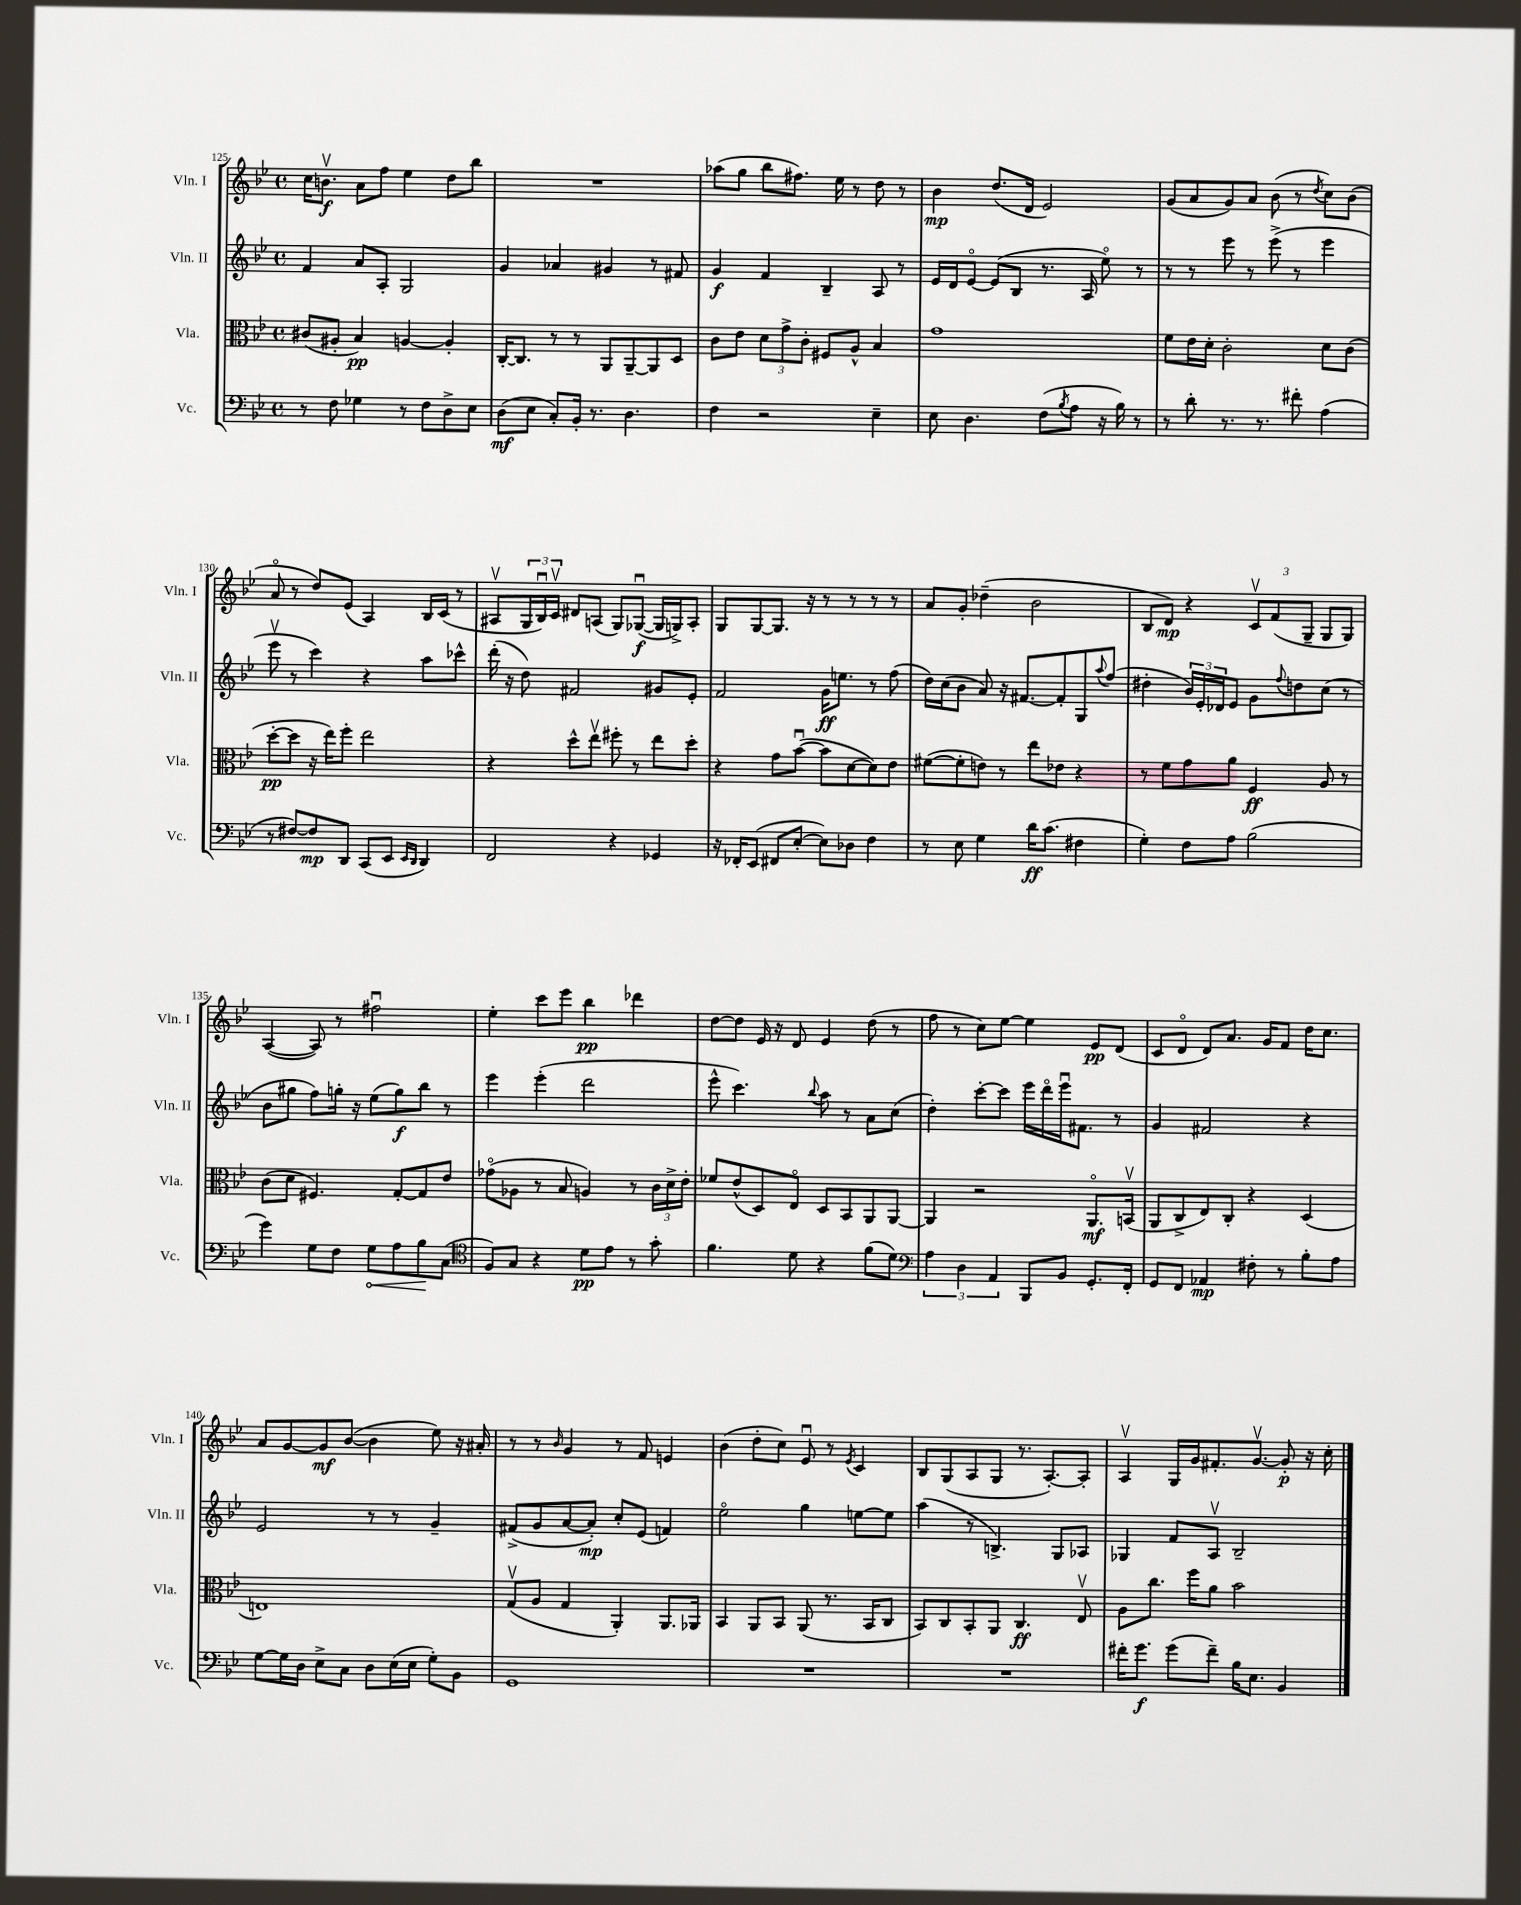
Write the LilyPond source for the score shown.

<<
\new StaffGroup <<
\new Staff = "s0" \with { instrumentName = "Vln. I" shortInstrumentName = "Vln. I" } {
    \clef treble \key bes \major \defaultTimeSignature \time 4/4
    c''16 b'8.\upbow\f a'8 f''8 ees''4 d''8 bes''8 |
    R1 |
    aes''8( g''8 bes''8 fis''8.) ees''16 r8 d''8 r8 |
    bes'4\mp d''8.( d'16 ees'2) |
    g'8( a'8 g'8) a'8 bes'8( r8 \acciaccatura { d''8 } c''8) bes'8( |
    a'8\flageolet r8 d''8) ees'8( a4) bes16 c'16( r8 |
    ais8\upbow \tuplet 3/2 { g16 bes16\downbow) c'16\upbow } dis'8 a8( g8) ges8~\downbow\f( ges16 g16->) a8-. |
    g8 g8~ g8. r16 r8 r8 r8 r8 |
    a'8 g'8-. des''4--( bes'2 |
    bes8 d'8\mp) r4 \tuplet 3/2 { c'8\upbow f'8( g8-- } g8 g8) |
    a4~( a8) r8 fis''2\downbow |
    ees''4-. c'''8 ees'''8 bes''4\pp des'''4 |
    d''8~ d''8 ees'16 r16 d'8 ees'4 d''8( r8 |
    f''8 r8 c''8) ees''8~ ees''4 ees'8\pp d'8( |
    c'8 d'8\flageolet d'8) a'8. g'16 f'8 d''16 c''8. |
    a'8 g'8~ g'8\mf bes'8~( bes'4 ees''8) r16 ais'16-. |
    r8 r8 \grace { bes'16 } g'4 r8 f'8 e'4 |
    bes'4( d''8-. c''8) ees'8\downbow r8 \acciaccatura { ees'8 } c'4 |
    bes8 g8( a8 g8 r8. a8.~-.) a8-. |
    a4\upbow g16 g'16 fis'8.-. g'8.~\upbow g'8-.\p r16 c''16-. \bar "|." |
}
\new Staff = "s1" \with { instrumentName = "Vln. II" shortInstrumentName = "Vln. II" } {
    \clef treble \key bes \major \defaultTimeSignature \time 4/4
    f'4 a'8 a8-. g2 |
    g'4 aes'4 gis'4 r8 fis'8 |
    g'4\f f'4 bes4-- a8 r8 |
    ees'16 d'16 ees'8~\flageolet ees'8( bes8 r8. a16 ees''8\flageolet) r8 |
    r8 r8 ees'''8 r8 ees'''8->( r8 ees'''4 |
    ees'''8\upbow r8 c'''4) r4 a''8 ces'''8-^ |
    d'''16-.( r16 d''8) fis'2 gis'8 ees'8-. |
    f'2 g'16\ff e''8. r8 f''8( |
    d''16) c''16( bes'8 a'8) r16 fis'8.~ fis'8-. g8 \appoggiatura { a''8 } f''8( |
    dis''4-. \tuplet 3/2 { bes'16) ees'16-. des'16 } ees'8 g'8 \appoggiatura { f''8 } d''8 c''8( r8 |
    bes'8 gis''8 f''8) g''16-. r16 ees''8( g''8\f) bes''8 r8 |
    ees'''4 ees'''4-.( d'''2 |
    ees'''8-^ c'''4.) \appoggiatura { bes''8 } a''8 r8 a'8 c''8( |
    d''4-.) c'''8~-. c'''8 ees'''16 d'''16\flageolet ees'''16\downbow fis'8. r8 |
    g'4 fis'2 r4 |
    ees'2 r8 r8 g'4-- |
    fis'8->( g'8 a'8~ a'8-.\mp) c''8-. ees'8( f'4) |
    ees''2\flageolet g''4 e''8~ e''8 |
    a''4( r8 b4.->) g8 aes8 |
    ges4 f'8 a8\upbow bes2-- \bar "|." |
}
\new Staff = "s2" \with { instrumentName = "Vla." shortInstrumentName = "Vla." } {
    \clef alto \key bes \major \defaultTimeSignature \time 4/4
    cis'8( ais8-. bes4\pp) a4~ a4-. |
    c16~-. c8. r8 r8 a,8 a,8~-- a,8 d8 |
    c'8 ees'8 \tuplet 3/2 { d'8 g'8-> c'8-. } fis8 a8-^ bes4 |
    g'1 |
    f'8 ees'16 d'16-. c'2-. d'8 c'8( |
    d''8~-.\pp d''8 r16 ees''16) f''8-. ees''2 |
    r4 d''8-^ ees''8\upbow fis''8-. r8 ees''8 d''8-. |
    r4 g'8 bes'8~\downbow( bes'8 d'8~ d'8) ees'8 |
    fis'8~( fis'8-. e'8) r8 ees''8 ees'8 r4 |
    r8 f'8 g'8 a'8 f4\ff a8 r8 |
    c'8( d'8 fis4.) g8~-. g8 ees'8 |
    ges'8\flageolet( aes8 r8 bes8 a4) r8 \tuplet 3/2 { c'16 d'16-> ees'16-. } |
    fes'8 ees'8-^( d8) ees8\flageolet d8 bes,8 a,8 a,8~ |
    a,4 r2 a,8.\flageolet\mf b,16\upbow( |
    a,8 c8-> ees8) c8-. r4 d4( |
    e1) |
    g8\upbow( a8 g4 a,4-.) a,8. aes,16 |
    bes,4 a,8 bes,8 a,8( r8. bes,16 c8 |
    bes,8) c8 bes,8-. a,8 c4.\ff ees8\upbow |
    a8 c''8. f''16 a'8 bes'2 \bar "|." |
}
\new Staff = "s3" \with { instrumentName = "Vc." shortInstrumentName = "Vc." } {
    \clef bass \key bes \major \defaultTimeSignature \time 4/4
    r8 f8 ges4 r8 f8 d8-> ees8 |
    d8\mf( ees8 c8-.) bes,16-. r8. d4. |
    f4 r2 ees4-- |
    ees8 d4. f8( \acciaccatura { bes8 } a8 r16 bes16) r8 |
    r8 d'8-. r8. r8. fis'8-. a4( |
    r8 fis8~) fis8\mp d,8 c,8( ees,8 \grace { ees,16 d,16 } d,4) |
    f,2 r4 ges,4 |
    r16 fes,16-. ees,8( fis,8 ees8~-. ees8) des8 f4 |
    r8 ees8 g4 d'16\ff c'8.( fis4 |
    g4-.) f8 a8 bes2( |
    g'4) g8 f8 \once \override Hairpin.circled-tip = ##t g8\< a8 bes8\! c8( |
    \clef tenor f8) g8 r4 d'8\pp ees'8 r8 g'8-. |
    f'4. d'8 r4 f'8( d'8) |
    \clef bass \tuplet 3/2 { a4 d4 a,4 } bes,,8 bes,8 g,8.-. f,16-. |
    g,8 f,8 aes,4\mp fis8-. r8 bes8-. a8 |
    g8~ g16 d16 ees8-> c8 d8 ees16( ees16 g8-.) bes,8 |
    g,1 |
    R1 |
    R1 |
    fis'16-. g'8.\f g'8( fis'8--) bes16 ees8. bes,4 \bar "|." |
}
>>
>>
\layout { \context { \Score currentBarNumber = #125 } }
